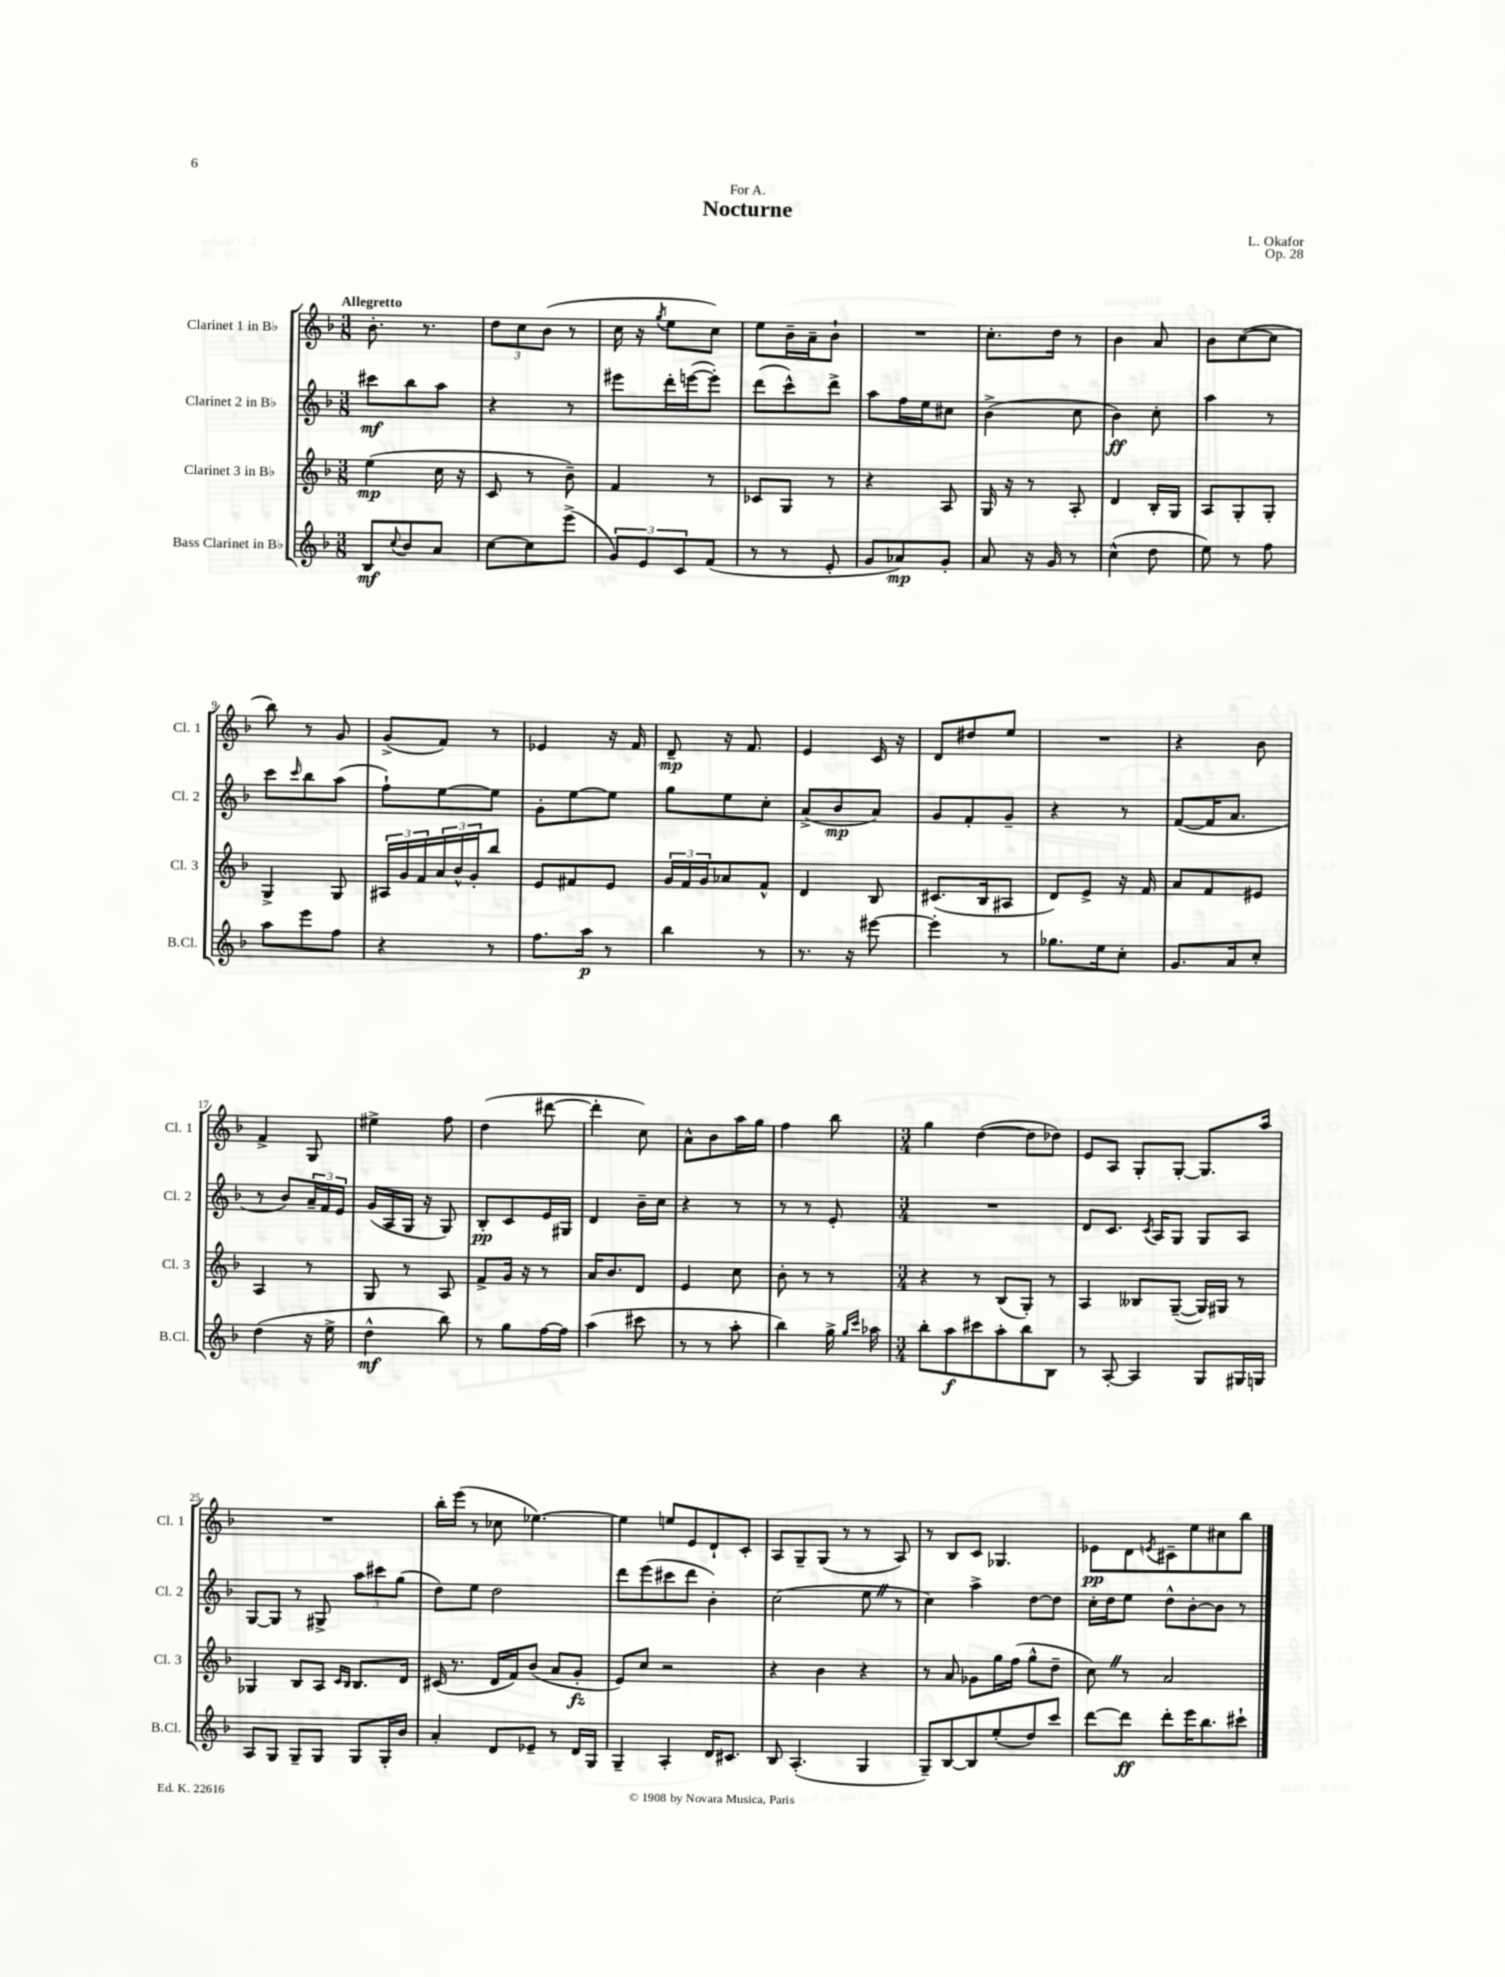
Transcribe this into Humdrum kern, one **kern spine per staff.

**kern	**kern	**kern	**kern
*staff4	*staff3	*staff2	*staff1
*clefG2	*clefG2	*clefG2	*clefG2
*k[b-]	*k[b-]	*k[b-]	*k[b-]
*M3/8	*M3/8	*M3/8	*M3/8
8B-	(4ee	8ccc#	8.b-'
8qqcc	.	.	.
8b-	.	8bb-	.
.	.	.	8.r
8a	16cc	8aa	.
.	16r	.	.
=	=	=	=
[8cc	8c	4r	12dd
.	.	.	12cc
8cc]	8r	.	.
.	.	.	(12b-
(8eee^	8b-~)	8r	8r
=	=	=	=
12g)	4f	8eee#	16cc
.	.	.	16r
12e	.	.	.
.	.	.	8qgg
.	.	16ddd'	8ee
12c	.	.	.
.	.	([16eee	.
(8f	8r	8eee'])	8cc)
=	=	=	=
8r	8c-	(8ddd	8ee
8r	8G	8ccc^^)	16b-~
.	.	.	16a~
8e'	8r	8ddd^	8b-`
=	=	=	=
8g	4r	8aa	4.r
8a-)	.	16ff	.
.	.	16ee	.
8g'	8A	8cc#	.
=	=	=	=
8a	16G	(4b-^	8.cc'
.	16r	.	.
16r	8r	.	.
16g	.	.	16dd
8r	8A'	8cc	8r
=	=	=	=
(4cc^^	4d	4b-)	4b-
8dd	16B-'	8cc'	8a
.	16G	.	.
=	=	=	=
8ee)	8A	4aa	8b-
8r	8G'	.	([8cc
8ff	8G'	8r	8cc]
=	=	=	=
8aa	4G^	8ccc	8bb-)
.	.	16qqccc	.
8eee	.	8bb-	8r
8ff	8G	(8aa	8g
=	=	=	=
4r	24A#	8ff`)	(8g^
.	24g	.	.
.	24f	.	.
.	24a	[8ee	8f)
.	24b-^^	.	.
.	24g'	.	.
8r	8bb-	8ee]	8r
=	=	=	=
8.ff	8e	8g'	4e-
.	8f#	[8ee	.
16aa	.	.	.
8r	8e	8ee]	16r
.	.	.	16f
=	=	=	=
4bb-	24g	8gg	8d~
.	24f	.	.
.	24g	.	.
.	8a-	8ee	16r
.	.	.	8.f
8r	8f^^	8cc'	.
=	=	=	=
8.r	4d	(8a^	4e
.	.	8b-	.
16r	.	.	.
[8eee#	8B-	8a)	16c
.	.	.	16r
=	=	=	=
4eee#']	(8.c#	8g	8d
.	.	8f'	8dd#
.	16B-	.	.
8r	8A#	8g~	8ee
=	=	=	=
8.gg-	8d)	4r	4.r
.	8e^	.	.
16ee	.	.	.
8cc'	16r	8r	.
.	16f	.	.
=	=	=	=
8.g	8a	([8f	4r
.	8f	16f]	.
16a	.	8.a	.
8cc'	8e#	.	8b-
=	=	=	=
(4dd	4A	8r	4f^
.	.	8b-)	.
16r	8r	24a~	8G
.	.	24f	.
16ee^	.	.	.
.	.	24e	.
=	=	=	=
4dd^^	8G	(16g	4ee#^
.	.	16A	.
.	8r	16G	.
.	.	16r	.
8bb-)	8A	8G)	8ff
=	=	=	=
8r	8f^	8B-'	(4dd
8gg	16g	8c	.
.	16r	.	.
[16ff	8r	16e	[8ddd#
16ff]	.	16G#	.
=	=	=	=
(4aa	16a	4d	4ddd#']
.	8.b-	.	.
8ccc#	8d	16b-~	8cc)
.	.	16cc	.
=	=	=	=
8r	4e	4r	8a^^
8r	.	.	8b-
8aa'	8cc	8r	16aa
.	.	.	16gg
=	=	=	=
4bb-)	8b-'	8r	4ff
.	8r	8r	.
16gg^	8r	8e'	8bb-
16qqgg	.	.	.
16qqccc	.	.	.
16aa-	.	.	.
=	=	=	=
*M3/4	*M3/4	*M3/4	*M3/4
8bb-'	4r	2.r	4gg
8aa	.	.	.
8ccc#	8r	.	([4dd
8aa'	(8B-	.	.
8bb-	8G')	.	8dd]
8B-	8r	.	8dd-)
=	=	=	=
8r	4A	8d	8e
[8A'	.	8.c	8A
4A]	8B--	.	8G'
.	.	8qc	.
.	.	16A	.
.	([8G~	8G	[8G'
8G	16G])	8G	8.G]
.	16G#	.	.
16G#	8r	8A	.
16G	.	.	16aa
=	=	=	=
8A	4G-	[8G	2.r
8G	.	8G]	.
8G~	8B-	8r	.
8G	8A	8G#^	.
.	16qqc	.	.
.	16qqB-	.	.
8G	8.B-	12aa	.
.	.	12ccc#	.
16G'	.	.	.
.	.	(12gg	.
16b-	16d	.	.
=	=	=	=
4a'	(16c#	8dd)	16bb-'
.	8.r	.	(16eee
.	.	8ee	8r
8d	16d	2dd	8cc-
.	16f)	.	.
8e-~	(8b-	.	[4.ee-)
8r	8a	.	.
16d	8g'	.	.
16G	.	.	.
=	=	=	=
4G~	8e)	8ddd	4ee-]
.	8cc	(8eee	.
4A'	2r	8ccc#	8ee
.	.	8ddd	8e
16d	.	4b-')	8d`
8.c#	.	.	.
.	.	.	8c'
=	=	=	=
8B-	4r	(2cc	8A
(4.A'	.	.	8G~
.	4b-	.	(8G
.	.	.	8r
4G	4r	8ee	8r
.	.	8r	8A)
=	=	=	=
8G~)	8r	4cc)	8r
[8B-	8a	.	8B-
8B-]	8g-	4aa^	8c
(8ee'	16gg	.	4.G-
.	(16ff	.	.
8dd)	8gg^^	[8dd	.
8ccc	8dd~	8dd]	.
=	=	=	=
[8ddd	8cc)	16cc'	8e-
.	.	16dd	.
8ddd]	8r	8ee	8d
.	.	.	8qe
8ddd'	2a	8dd^^	8c#~
16eee	.	[8b-'	8ee
8.bb-	.	.	.
.	.	8b-]	8cc#
8ccc#`	.	8r	8bb-
==	==	==	==
*-	*-	*-	*-
